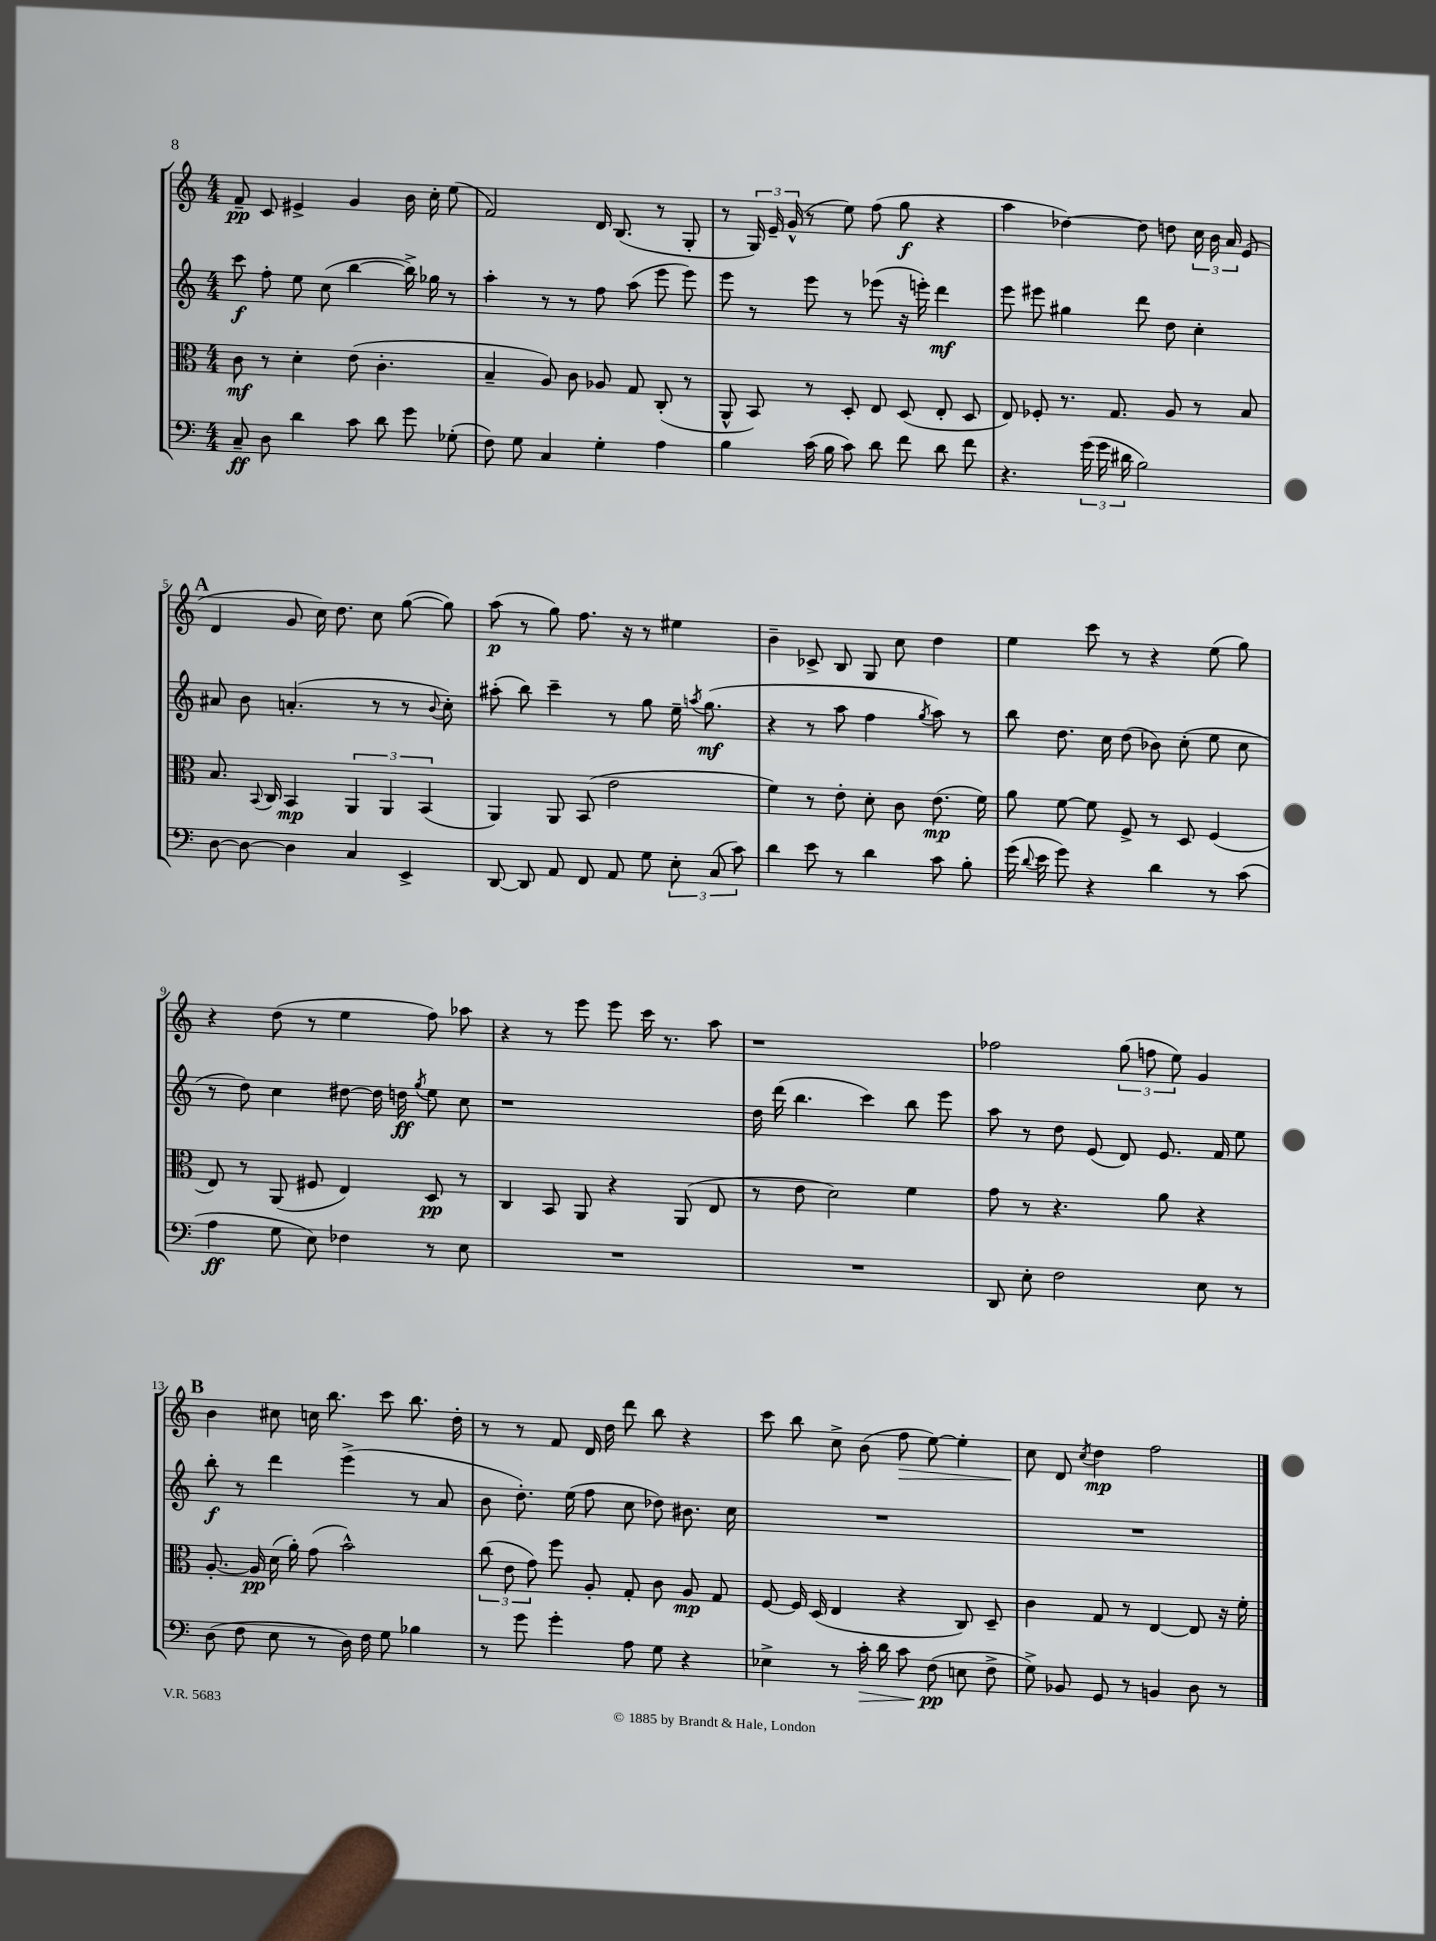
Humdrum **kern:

**kern	**kern	**kern	**kern
*staff4	*staff3	*staff2	*staff1
*clefF4	*clefC3	*clefG2	*clefG2
*k[]	*k[]	*k[]	*k[]
*M4/4	*M4/4	*M4/4	*M4/4
8C~/	8c\	8ccc\	8f~/
8D\	8r	8ff'\	8c/
4d\	4d'\	8ee\	4e#^/
.	.	(8cc\	.
8c\	(8e\	[4bb\	4g/
8d\	4.c'\	.	.
8g\	.	16bb^\])	16b\
.	.	16gg-\	16cc'\
(8G-'\	.	8r	(8ee\
=	=	=	=
8F\)	4B~/	4aa'\	2f/)
8G\	.	.	.
4C/	8A/)	8r	.
.	8c\	8r	.
4G'\	8A-/	8ff\	16d/
.	.	.	(8.B/
.	8G/	(8aa\	.
4A\	(8C'/	8eee\	8r
.	8r	8eee\)	8G'/
=	=	=	=
4B\	8AA^^/	8eee\	8r
.	8BB/)	8r	24G/)
.	.	.	24e~/
.	.	.	(24g^^/
(16c\	8r	8eee\	8r
16B\	.	.	.
8c\)	8D'/	8r	8ee\)
8d\	8E/	(8eee-\	(8ff\
8f\	(8D/	16r	8gg\
.	.	16eee'\)	.
8d\	8E'/	4ddd\	4r
8f\	8D/	.	.
=	=	=	=
4.r	8E/)	8eee\	4aa\
.	8F-'/	8eee#\	.
.	8.r	4gg#\	[4dd-\)
(24g\	.	.	.
24g\	.	.	.
.	8.G/	.	.
24d#\	.	.	.
2B\)	.	8ddd\	8dd-\]
.	8A/	8dd\	8dd\
.	8r	4cc'\	24cc\
.	.	.	24b\
.	.	.	24a/
.	8B/	.	(8e/
=	=	=	=
[8D\	8.B/	8a#/	4d/
8D\_	.	8b\	.
.	8qqBB/	.	.
.	16C/	.	.
4D\]	4BB/	(4.a'/	8g/
.	.	.	16cc\)
.	.	.	8.dd\
4C/	6AA/	.	.
.	.	8r	8cc\
.	6AA/	.	.
4EE^/	.	8r	([8gg\
.	(6BB/	.	.
.	.	8qqb/	.
.	.	8cc'\)	8gg\])
=	=	=	=
[8DD/	4AA/)	(8aa#'\	(8aa\
8DD/]	.	8bb\)	8r
8AA/	8AA/	4ccc~\	8gg\)
8FF/	(8BB/	.	8.ff\
8AA/	2e\	8r	.
.	.	.	16r
8G\	.	8gg\	8r
12E'\	.	16ee~\	4ee#\
.	.	8qaa/	.
.	.	(8.gg\	.
(12C/	.	.	.
12c\)	.	.	.
=	=	=	=
4d\	4f\)	4r	4b~\
8e\	8r	8r	8c-^/
8r	8e'\	8aa\	8B/
4d\	8d'\	4ff\	8G/
.	8c\	.	8cc\
.	.	8qgg/	.
8c\	(8.e\	8aa\)	4dd\
8B'\	.	8r	.
.	16f\)	.	.
=	=	=	=
(16g\	8a\	8bb\	4ee\
8qqd/	.	.	.
16e\	.	.	.
8g\)	[8f\	8.dd\	.
4r	8f\]	.	8ccc\
.	.	16cc\	.
.	8F^/	(8dd\	8r
4d\	8r	8b-\)	4r
.	8D/	(8cc'\	.
8r	(4F/	8ee\	(8ee\
(8c\	.	8cc\	8gg\)
=	=	=	=
4A\	8E/)	8r	4r
.	8r	8dd\)	.
8G\	(8AA/	4cc\	(8dd\
8E\)	8F#/	.	8r
4F-\	4E/)	[8dd#\	4ee\
.	.	16dd#\]	.
.	.	16dd\	.
.	.	8qgg/	.
8r	8D/	8ee\	8ff\)
8E\	8r	8cc\	8aa-\
=	=	=	=
1r	4C/	1r	4r
.	8BB/	.	8r
.	8AA/	.	8eee\
.	4r	.	8eee\
.	.	.	16ccc\
.	.	.	8.r
.	(8AA/	.	.
.	8E/	.	8aa\
=	=	=	=
1r	8r	16dd\	1r
.	.	(16ddd\	.
.	8e\	4.bb\	.
.	2d\)	.	.
.	.	4ccc\)	.
.	4f\	8bb\	.
.	.	8eee\	.
=	=	=	=
8DD/	8g\	8aa\	2ff-\
8E'\	8r	8r	.
2F\	4.r	8dd\	.
.	.	(8e/	.
.	.	8d/)	(12gg\
.	.	.	12ff\
.	8a\	8.e/	.
.	.	.	12ee\)
8E\	4r	.	4g/
.	.	16f/	.
8r	.	8ee\	.
=	=	=	=
(8D\	[8.A'/	8bb'\	4b\
8F\	.	8r	.
.	16A/]	.	.
8E\	(16d\	4ddd\	8cc#\
.	16a'\)	.	.
8r	(8g\	.	16cc\
.	.	.	8.bb\
16D\)	2b^^\)	(4eee^\	.
16F\	.	.	.
8G\	.	.	8ccc\
4B-\	.	8r	8.bb\
.	.	8a/	.
.	.	.	16dd'\
=	=	=	=
8r	(12cc\	8b\	8r
.	12e\	.	.
8g\	.	8.dd'\)	8r
.	12g\)	.	.
4g'\	8ff\	.	8f/
.	.	(16ee\	.
.	8A'/	8ff\	16d/
.	.	.	16dd\
8A\	8G'/	8cc\	8ddd\
8G\	8c\	8dd-\)	8bb\
4r	8A/	8.b#\	4r
.	8G/	.	.
.	.	16cc\	.
=	=	=	=
4E-^\	[8F/	1r	8ccc\
.	16F/]	.	8bb\
.	(16D/	.	.
8r	4E/	.	8cc^\
16c'\	.	.	(8b\
16d\	.	.	.
8c\	4r	.	8ff\
(8F\	.	.	[8ee\)
8E\	8C/)	.	4ee'\]
8F^\	8D~/	.	.
=	=	=	=
8G^\)	4c\	1r	8cc\
8BB-/	.	.	8d/
.	.	.	8qcc/
8GG/	8G/	.	4dd\
8r	8r	.	.
4BB/	[4E/	.	2ff\
8D\	8E/]	.	.
8r	16r	.	.
.	16f'\	.	.
==	==	==	==
*-	*-	*-	*-
